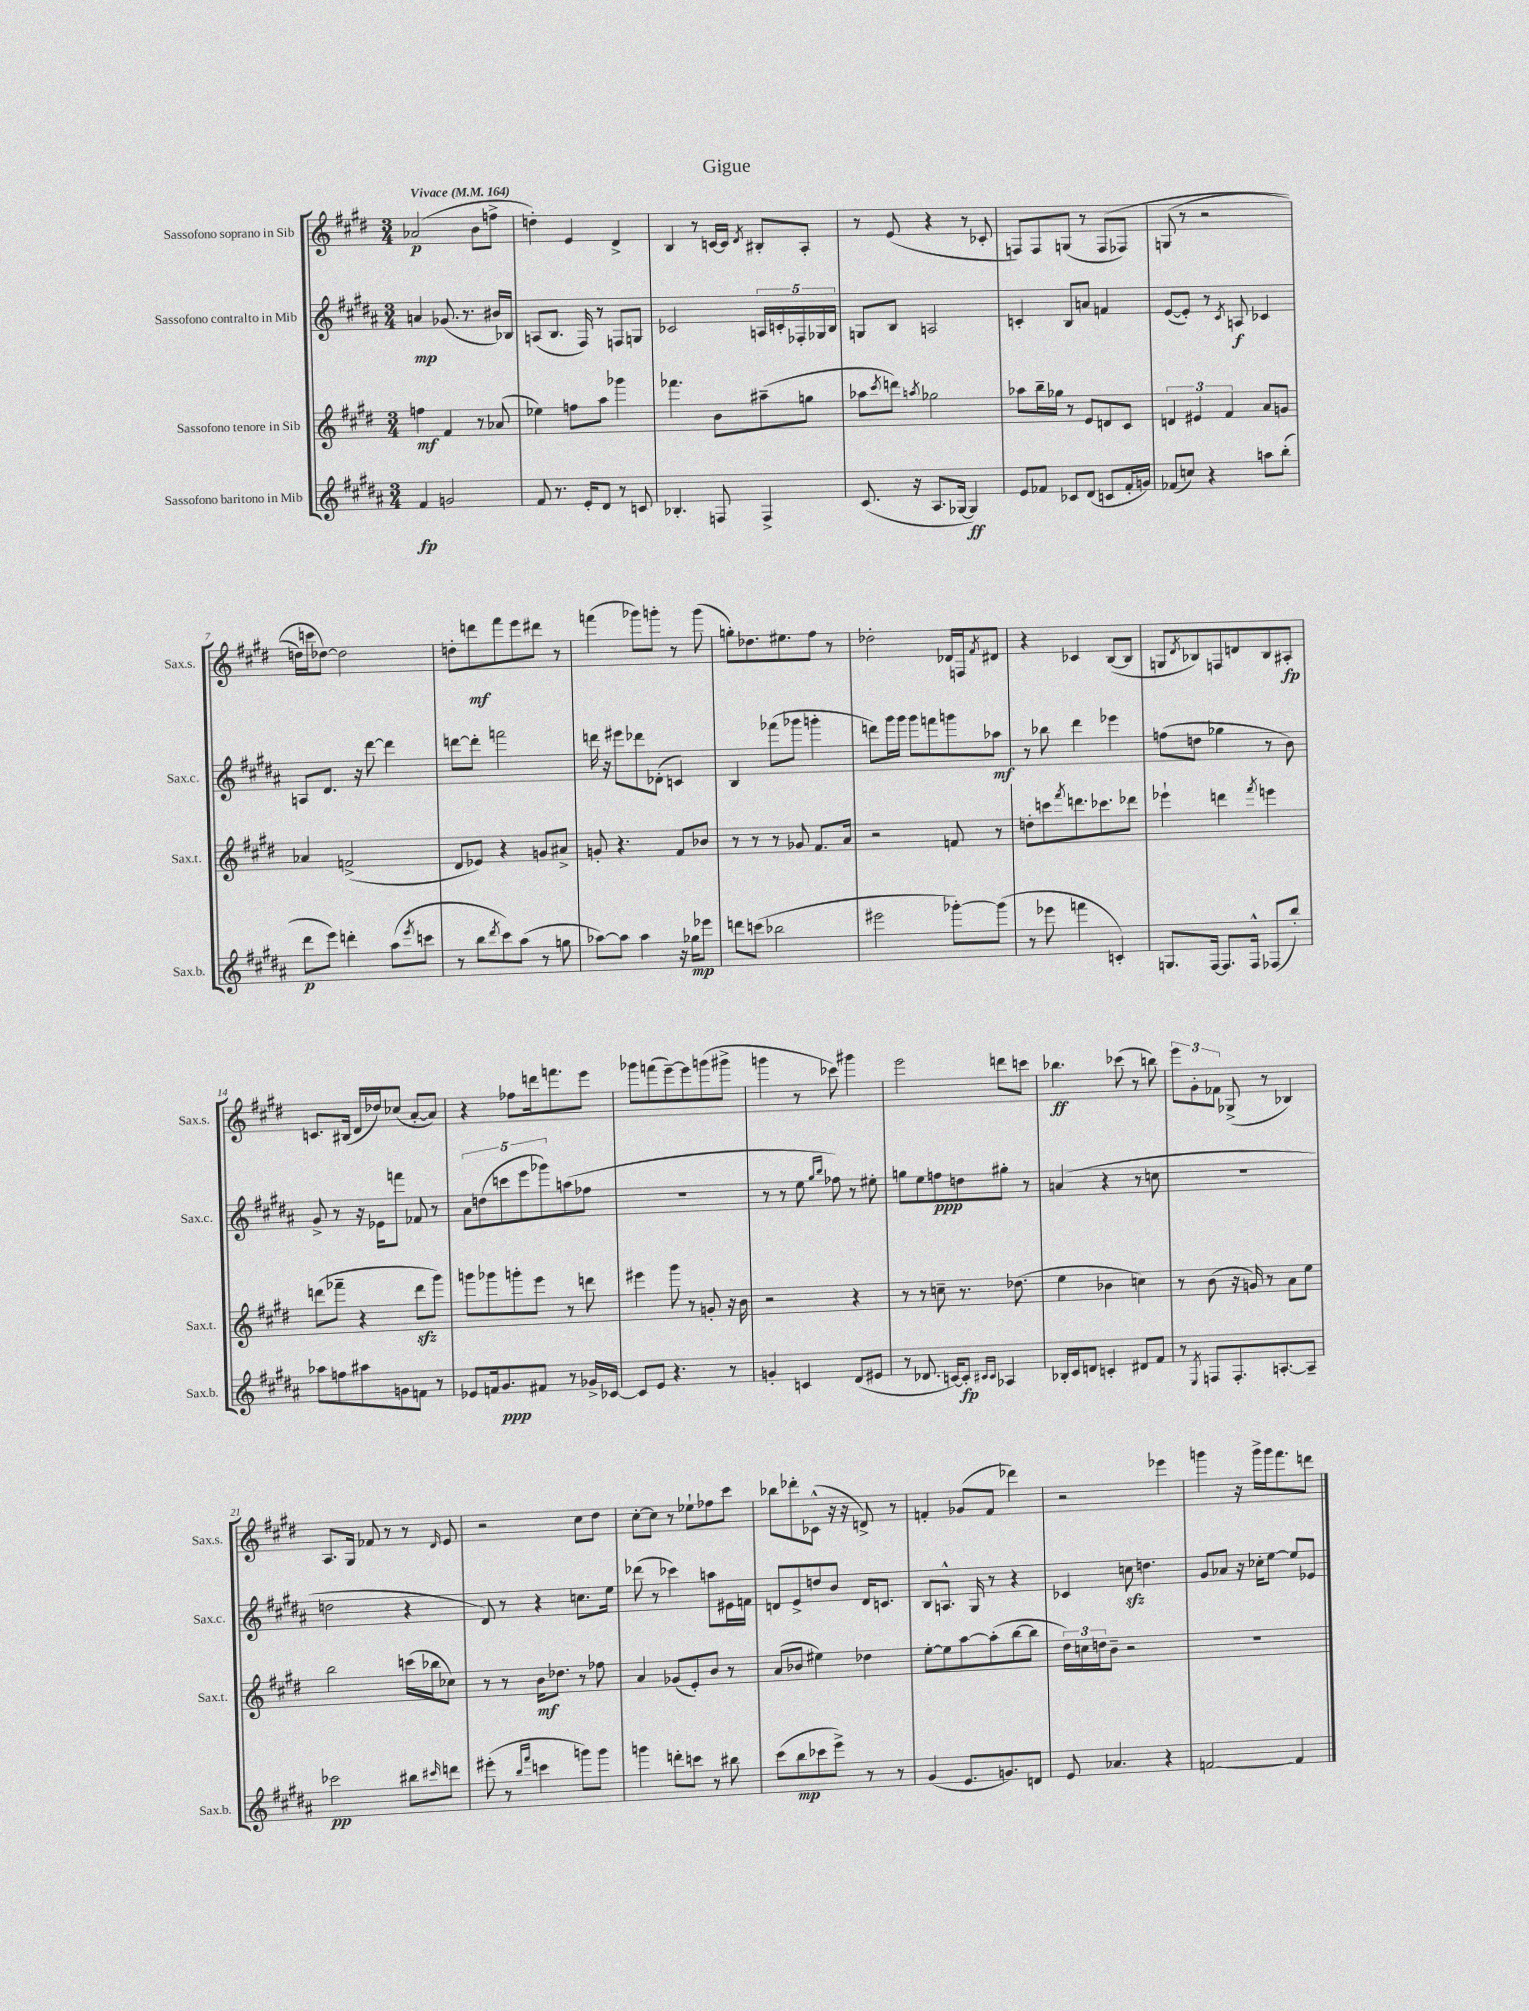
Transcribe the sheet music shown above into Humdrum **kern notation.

**kern	**kern	**kern	**kern
*staff4	*staff3	*staff2	*staff1
*clefG2	*clefG2	*clefG2	*clefG2
*k[f#c#g#d#a#]	*k[f#c#g#d#]	*k[f#c#g#d#a#]	*k[f#c#g#d#]
*M3/4	*M3/4	*M3/4	*M3/4
*MM164	*MM164	*MM164	*MM164
4f#	4ff	4a	(2a-
2g	4f#	(8.g-	.
.	.	8.r	.
.	8r	.	8b
.	(8a-	16b#)	8ff^
.	.	16B-	.
=	=	=	=
8f#	4ee-)	(8A	4dd')
8.r	.	8.B	.
.	8ff	.	4e
16e'	.	16F#)	.
8d#	8aa	8r	.
8r	4ggg-	8F	4d#^
8c	.	8G	.
=	=	=	=
4.B-'	4.fff-	2c-	4B
.	.	.	8r
8F	8b	.	[16c
.	.	.	16c]
.	.	.	8qd#
4F^	(8aa#~	20A	8B#'
.	.	20c'	.
.	.	20F-'	.
.	8gg	.	8A'
.	.	20G-	.
.	.	20B	.
=	=	=	=
(8.c#	8aa-	8G	8r
.	8qccc#	.	.
.	8ddd)	8B	(8e
16r	.	.	.
.	8qaa	.	.
8.A#	2gg-	2A	4r
[16G-	.	.	.
4G-])	.	.	8r
.	.	.	8c-'
=	=	=	=
8e	8aa-	4c'	8F)
8f-	16bb~	.	8F
.	16gg-	.	.
8c-	8r	8B	(8G
(8d#	8e	8a	8r
8c	8d	4f	&(8F
16f-'	8c#	.	8F-)
16g)	.	.	.
=	=	=	=
(8f-	6d	([8e	(8G
8cc)	.	8e'])	8r
.	6e#	.	.
4r	.	8r	2r
.	6f#	.	.
.	.	8qc#	.
.	.	8A	.
8aa	8a	4c-	.
(8bb'	8g	.	.
=	=	=	=
8ddd#	4a-	8A	16dd)
.	.	.	16ccc
8eee)	.	8.d#	[8dd-&)
4ddd'	(2f^	.	2dd-]
.	.	16r	.
.	.	[8ddd#	.
(8aa#	.	4ddd#]	.
8qeee	.	.	.
8ccc	.	.	.
=	=	=	=
8r	8d#	[8ddd	8dd'
8bb	8e-)	8ddd']	8ddd
8qddd#	.	.	.
8ccc#)	4r	2fff	8fff#
(8aa#	.	.	8eee
8r	8g	.	8ddd#
8gg	8a#^	.	8r
=	=	=	=
[8aa-)	8g'	16ddd	(4fff
.	.	16r	.
8aa-]	4.r	8eee#	.
4aa-	.	8ddd-	8ggg-)
.	.	(8d-'	8ggg'
16r	8f#	4c)	8r
16gg-	.	.	.
8eee-	8b-	.	(8ggg
=	=	=	=
8ddd	8r	4B	8gg')
(8ccc	8r	.	8.dd-
2bb-	8r	(8fff-	.
.	.	.	8.ee#
.	8g-	8ggg-	.
.	8.f#	4ggg'	8ff#
.	.	.	8r
.	16a	.	.
=	=	=	=
2eee#	2r	8ddd)	2dd-'
.	.	16ggg#	.
.	.	16ggg#	.
.	.	8ggg#	.
.	.	8fff	.
[8ggg-')	8f	8ggg	16d-
.	.	.	16F
.	.	.	8qf#
(8ggg-]	8r	8aa-	8d#
=	=	=	=
8r	8dd'	8r	4r
8eee-	8ccc	8bb-	.
.	8qfff#	.	.
4fff	8.ddd	4ddd#	4c-
.	8.ccc-	.	.
4c')	.	4eee-	([8B
.	8ddd-	.	8B]
=	=	=	=
8.G	4eee-`	(8ff	8G
.	.	.	8qd#
.	.	8dd	8B-)
[16F#	.	.	.
8.F#]	4ddd	4gg-	8F
.	.	.	8d
16F#^^	.	.	.
.	8qfff#	.	.
(8F-	4eee	8r	8B-
8bb')	.	8b)	8A#'
=	=	=	=
8aa-	(8ddd	8g#^	8.c
8ff	8fff-~	8r	.
.	.	.	(16B#
8aa#	4r	16r	16d#
.	.	16e-	16dd-)
8g	.	8fff	(8cc-
8f	8ddd	8f-	[8a'
8r	8ggg#)	8r	8a])
=	=	=	=
8e-	8ggg	10a#	4r
.	.	(10dd	.
16f	8ggg-	.	.
8.g#	.	.	.
.	.	10ccc	.
.	8ggg'	.	8ff-
.	.	10eee	.
8f#	8eee	.	16ddd
.	.	10ggg-)	.
.	.	.	8.fff
8r	8r	(8aa	.
16g-^	8ddd	8ff-	8eee
[16c-	.	.	.
=	=	=	=
8c-]	4eee#	2.r	8ggg-
8e	.	.	(8fff
4.r	8ggg#	.	[8eee~)
.	8r	.	8eee]
.	8g'	.	(8ggg
8r	16r	.	8ggg#^
.	16b	.	.
=	=	=	=
4g'	2r	8r	4ggg
.	.	8r	.
4c	.	8ee	8r
.	.	16qqgg#	.
.	.	16qqbb	.
.	.	8ff-)	8ccc-)
(8d#	4r	8r	4ggg#
8e#	.	8ee#'	.
=	=	=	=
8r	8r	8gg	2eee
8.d-	8r	8ee	.
.	8cc~	8ff	.
[16c)	.	.	.
8c']	8.r	8dd	.
16qqc#	.	.	.
16qqc#	.	.	.
4A-	.	8gg#'	8ddd
.	(8.dd-	.	.
.	.	8r	8ccc
=	=	=	=
16B-'	4ee	(4a	4.bb-
16c#	.	.	.
8d	.	.	.
4c'	4b-	4r	.
.	.	.	(8ccc-
8d#	4cc)	8r	8r
8f#	.	8cc	8bb)
=	=	=	=
8r	8r	2.r	12eee
.	.	.	12g#'
8qE	.	.	.
8F	(8b	.	.
.	.	.	12f-
8.F'	16r	.	(8G-^
.	16g)	.	.
.	8r	.	8r
[8.A'	.	.	.
.	8a	.	4B-)
8A~]	8ee	.	.
=	=	=	=
2ccc-	2bb	2dd	8.A
.	.	.	16G#
.	.	.	8f-
.	.	.	8r
8bb#	(16ccc	4r	8r
.	16bb-	.	.
16qqccc#	.	.	16qqd#
8ddd	8cc-)	.	8e
=	=	=	=
(8eee#'	8r	8d#)	2r
8r	8r	8r	.
16qqbb	.	.	.
16qqfff#	.	.	.
4ccc	16b	4r	.
.	8.dd-	.	.
8ggg)	8r	8.cc	8cc#
8ggg	8ff-	.	8dd#
.	.	16ee	.
=	=	=	=
4ggg	4a	(8ddd-	[8cc#'
.	.	8r	8cc#]
8ddd'	(8g-	4ccc-)	8r
8ccc	8e')	.	8ee-`
8r	8b	8aa	8ff-
8bb#	8r	16e#	8ccc#
.	.	16f	.
=	=	=	=
(8ccc#	(8a	8d	8bb-
8bb	8b-	8e^	8ddd-'
8ccc-	4ee#)	8dd	(8c-^^
8eee^)	.	8b	16r
.	.	.	16r
8r	4dd-	16d	8d^)
.	.	8.c	.
8r	.	.	8r
=	=	=	=
(4g#	[8ee'	8B	4f'
.	8ee]	8.A^^	.
8.e	[8aa	.	(8g-
.	.	16G#	.
.	(8aa']	8r	8f
8.g)	.	.	.
.	[8bb	4r	4ddd-)
8d	8bb]	.	.
=	=	=	=
8e	24dd#)	4c-	2r
.	24cc	.	.
.	24dd	.	.
4.a-	8b~	.	.
.	2r	8cc	.
.	.	4.dd	.
4r	.	.	4eee-
=	=	=	=
[2f	2.r	8g#	4ggg
.	.	8a-	.
.	.	16r	16r
.	.	16cc-'	16ggg^
.	.	[8ee	16ggg
.	.	.	8.fff#
4f]	.	8ee]	.
.	.	8e-	8ddd
==	==	==	==
*-	*-	*-	*-
